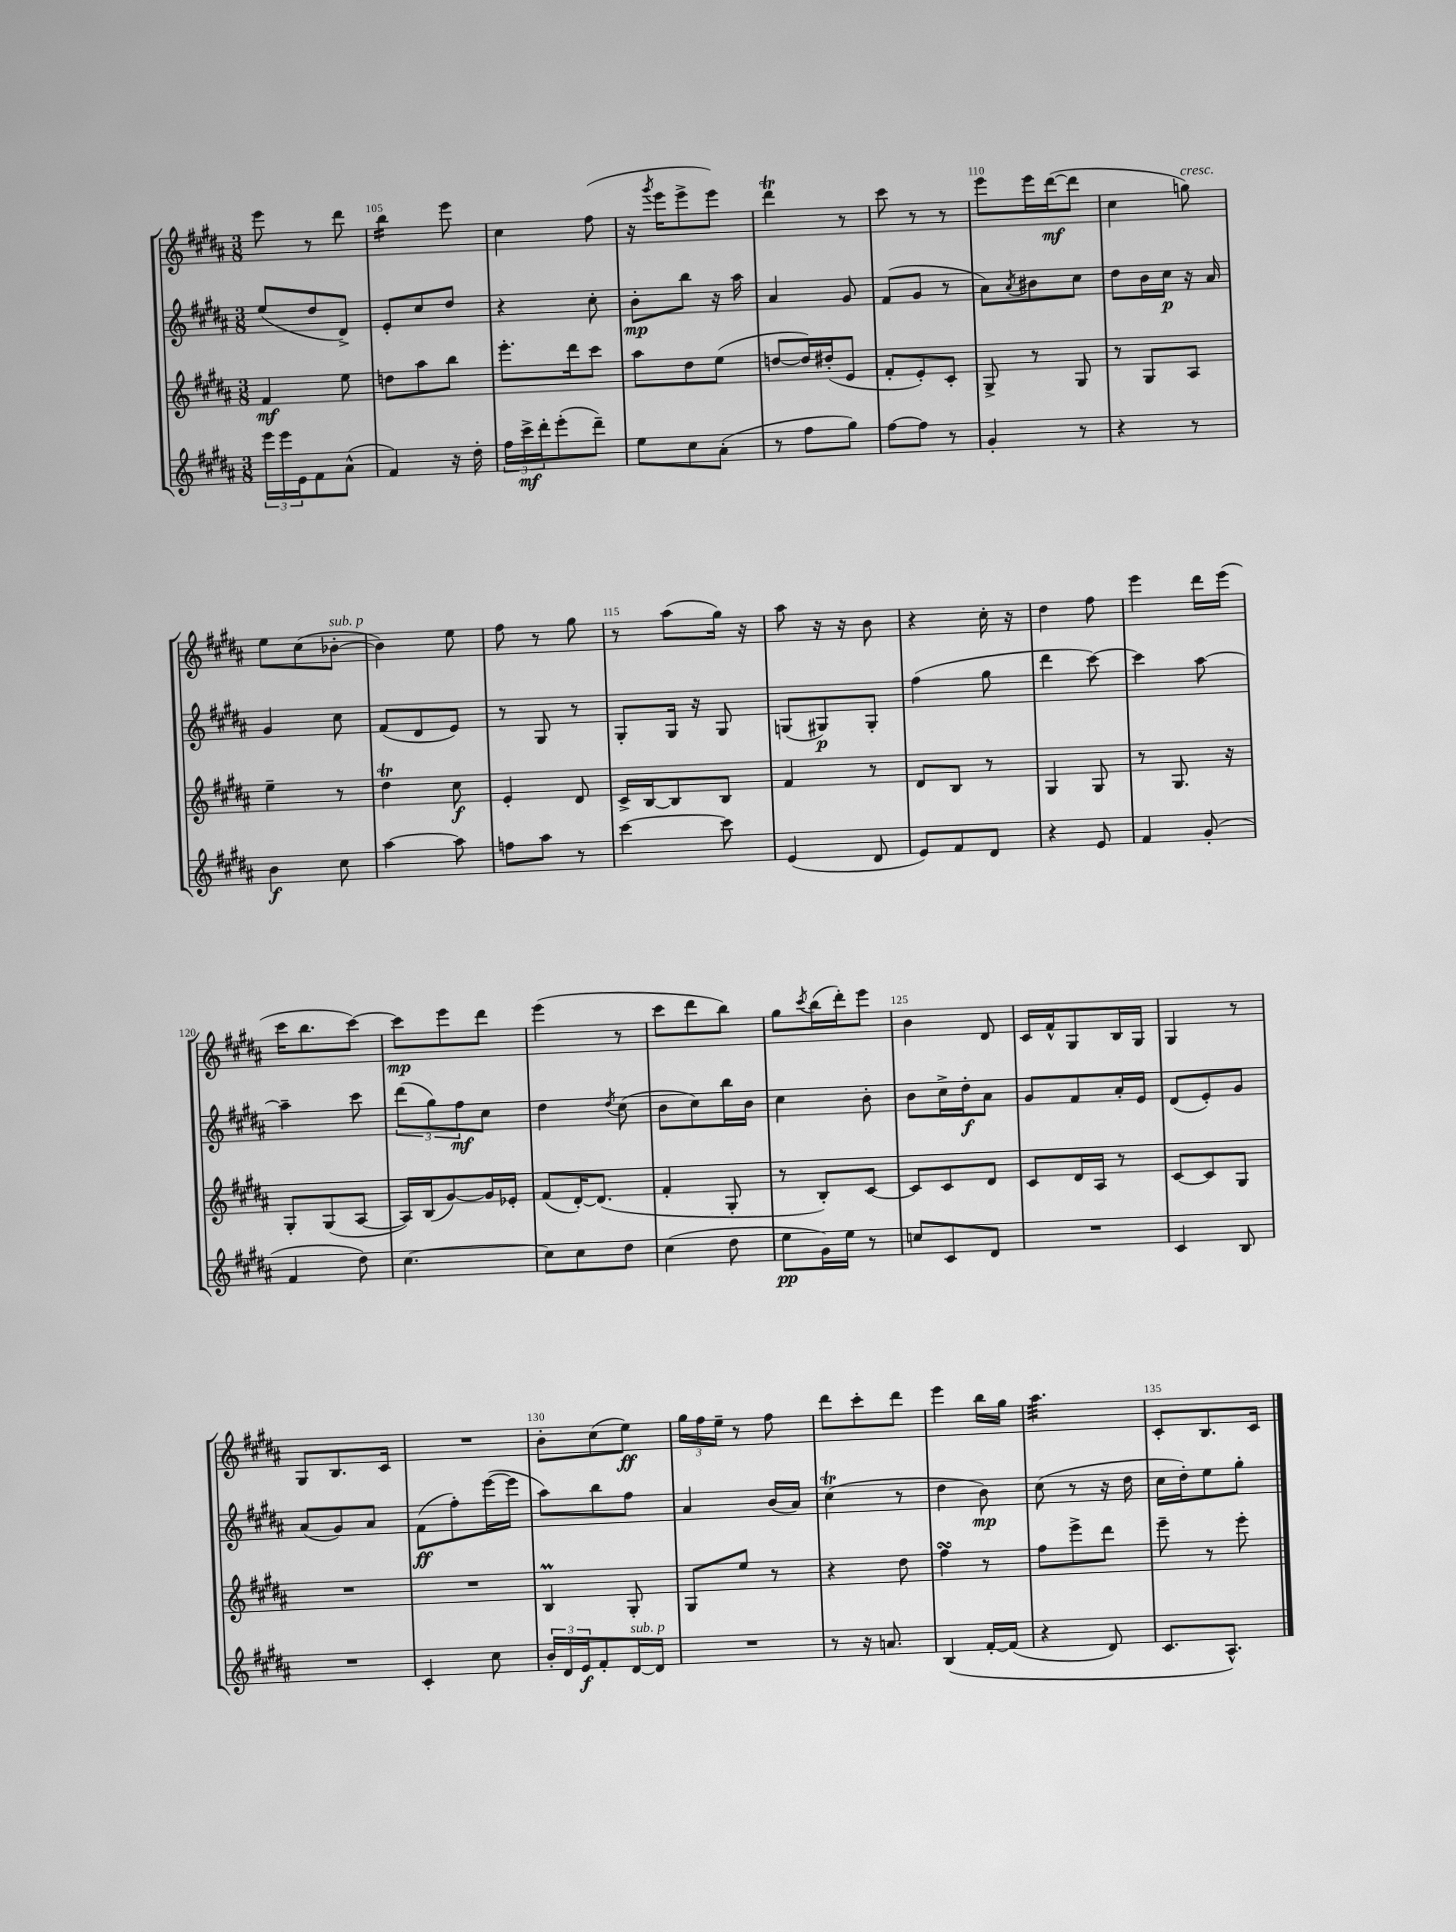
<<
\new StaffGroup <<
\new Staff = "s0" {
    \clef treble \key b \major \numericTimeSignature \time 3/8
    e'''8 r8 dis'''8 |
    b''4:16 e'''8 |
    cis''4 fis''8( |
    r16 \acciaccatura { gis'''8 } e'''16 e'''8-> e'''8) |
    dis'''4\trill r8 |
    cis'''8 r8 r8 |
    e'''8 e'''16 dis'''16~\mf( dis'''8 |
    cis''4 g''8^\markup { \italic "cresc." }) |
    e''8 cis''8( bes'8~-.^\markup { \italic "sub. p" } |
    bes'4) e''8 |
    fis''8 r8 gis''8 |
    r8 ais''8( gis''16) r16 |
    ais''8 r16 r16 b'8 |
    r4 cis''16-. r16 |
    dis''4 fis''8 |
    e'''4 dis'''16 e'''16( |
    cis'''16 b''8. cis'''8~) |
    cis'''8\mp e'''8 dis'''8 |
    e'''4( r8 |
    cis'''8 dis'''8 b''8) |
    gis''8 \acciaccatura { cis'''8 } b''16( dis'''16-.) e'''8 |
    b'4 dis'8 |
    cis'16 fis'16-^ gis8 b16 gis16 |
    gis4 r8 |
    gis8 b8. cis'16 |
    R4. |
    b'8-. cis''8( e''8\ff) |
    \tuplet 3/2 { gis''16 fis''16 e''16-- } r8 fis''8 |
    dis'''8 cis'''8-. dis'''8 |
    e'''4 b''16 gis''16 |
    ais''4.:32 |
    cis'8-. b8. cis'16 \bar "|." |
}
\new Staff = "s1" {
    \clef treble \key b \major \numericTimeSignature \time 3/8
    e''8( dis''8 dis'8->) |
    e'8-. cis''8 dis''8 |
    r4 cis''8-. |
    b'8-.\mp b''8 r16 ais''16 |
    ais'4 gis'8 |
    fis'8( gis'8 r8 |
    ais'8) \acciaccatura { ais'8 } bis'8 cis''8 |
    dis''8 b'16 cis''16\p r16 ais'16 |
    gis'4 cis''8 |
    fis'8( dis'8 e'8) |
    r8 gis8 r8 |
    gis8-. gis16 r16 gis8 |
    g8( gis8\p) gis8-. |
    fis''4( gis''8 |
    dis'''4 cis'''8~) |
    cis'''4 ais''8~ |
    ais''4-- cis'''8 |
    \tuplet 3/2 { dis'''8( gis''8) fis''8\mf } cis''8 |
    dis''4 \acciaccatura { dis''8 } cis''8( |
    b'8 cis''8) b''16 b'16 |
    cis''4 b'8-. |
    b'8 cis''16-> dis''16-.\f ais'8 |
    gis'8 fis'8 ais'16-. e'16 |
    dis'8( e'8-.) gis'8 |
    ais'8( gis'8) ais'8 |
    fis'8\ff( fis''8-.) e'''16~( e'''16 |
    ais''8) b''8 fis''8 |
    ais'4 b'16( ais'16) |
    cis''4\trill( r8 |
    dis''4 b'8\mp) |
    cis''8( r8 r16 dis''16 |
    cis''16 dis''16-.) e''8 gis''8-. \bar "|." |
}
\new Staff = "s2" {
    \clef treble \key b \major \numericTimeSignature \time 3/8
    fis'4\mf e''8 |
    d''8 ais''8 b''8 |
    e'''8.-. dis'''16 cis'''8 |
    ais''8 dis''8 e''8( |
    d''8~ d''16) dis''16-.( e'8 |
    fis'8-. e'8-.) cis'8-. |
    gis8-> r8 gis8 |
    r8 gis8 ais8 |
    e''4-- r8 |
    dis''4\trill cis''8\f |
    e'4-. dis'8 |
    cis'16-> b16~ b8 b8 |
    fis'4 r8 |
    dis'8 b8 r8 |
    gis4 gis8 |
    r8 gis8. r16 |
    gis8-. gis8( ais8~ |
    ais16) b16( gis'8~) gis'16 ees'16-. |
    fis'8( dis'16~-.) dis'8.( |
    fis'4-. gis8-. |
    r8 b8-.) cis'8~ |
    cis'8 cis'8 dis'8 |
    cis'8 dis'16 ais16 r8 |
    cis'8~ cis'8 gis8 |
    R4. |
    R4. |
    b4\prall gis8-. |
    gis8 e''8 r8 |
    r4 dis''8 |
    fis''4\turn r8 |
    fis''8 e'''8-> dis'''8 |
    e'''8-- r8 e'''8-. \bar "|." |
}
\new Staff = "s3" {
    \clef treble \key b \major \numericTimeSignature \time 3/8
    \tuplet 3/2 { e'''16 e'''16 e'16 } fis'8 ais'8-^( |
    fis'4) r16 dis''16-. |
    \tuplet 3/2 { fis''16 cis'''16->\mf dis'''16-. } e'''8-.( dis'''8--) |
    e''8 cis''8 ais'8-.( |
    r8 fis''8 gis''8) |
    fis''8~ fis''8 r8 |
    gis'4-. r8 |
    r4 r8 |
    b'4\f cis''8 |
    ais''4~ ais''8 |
    f''8 ais''8 r8 |
    cis'''4~ cis'''8 |
    e'4( dis'8 |
    e'8) fis'8 dis'8 |
    r4 e'8 |
    fis'4 gis'8-.( |
    fis'4 dis''8) |
    cis''4.~ |
    cis''8 cis''8 dis''8 |
    cis''4( dis''8 |
    e''8\pp gis'16) e''16 r8 |
    c''8 cis'8 dis'8 |
    R4. |
    cis'4 b8 |
    R4. |
    cis'4-. cis''8 |
    \tuplet 3/2 { b'16-. dis'16 e'16\f } fis'8-. dis'16~^\markup { \italic "sub. p" } dis'16 |
    R4. |
    r8 r16 a'8. |
    b4\( fis'16~-. fis'16( |
    r4 dis'8) |
    cis'8. ais8.-^\) \bar "|." |
}
>>
>>
\layout { \context { \Score currentBarNumber = #104 \override BarNumber.break-visibility = ##(#f #t #t) barNumberVisibility = #(every-nth-bar-number-visible 5) } }
